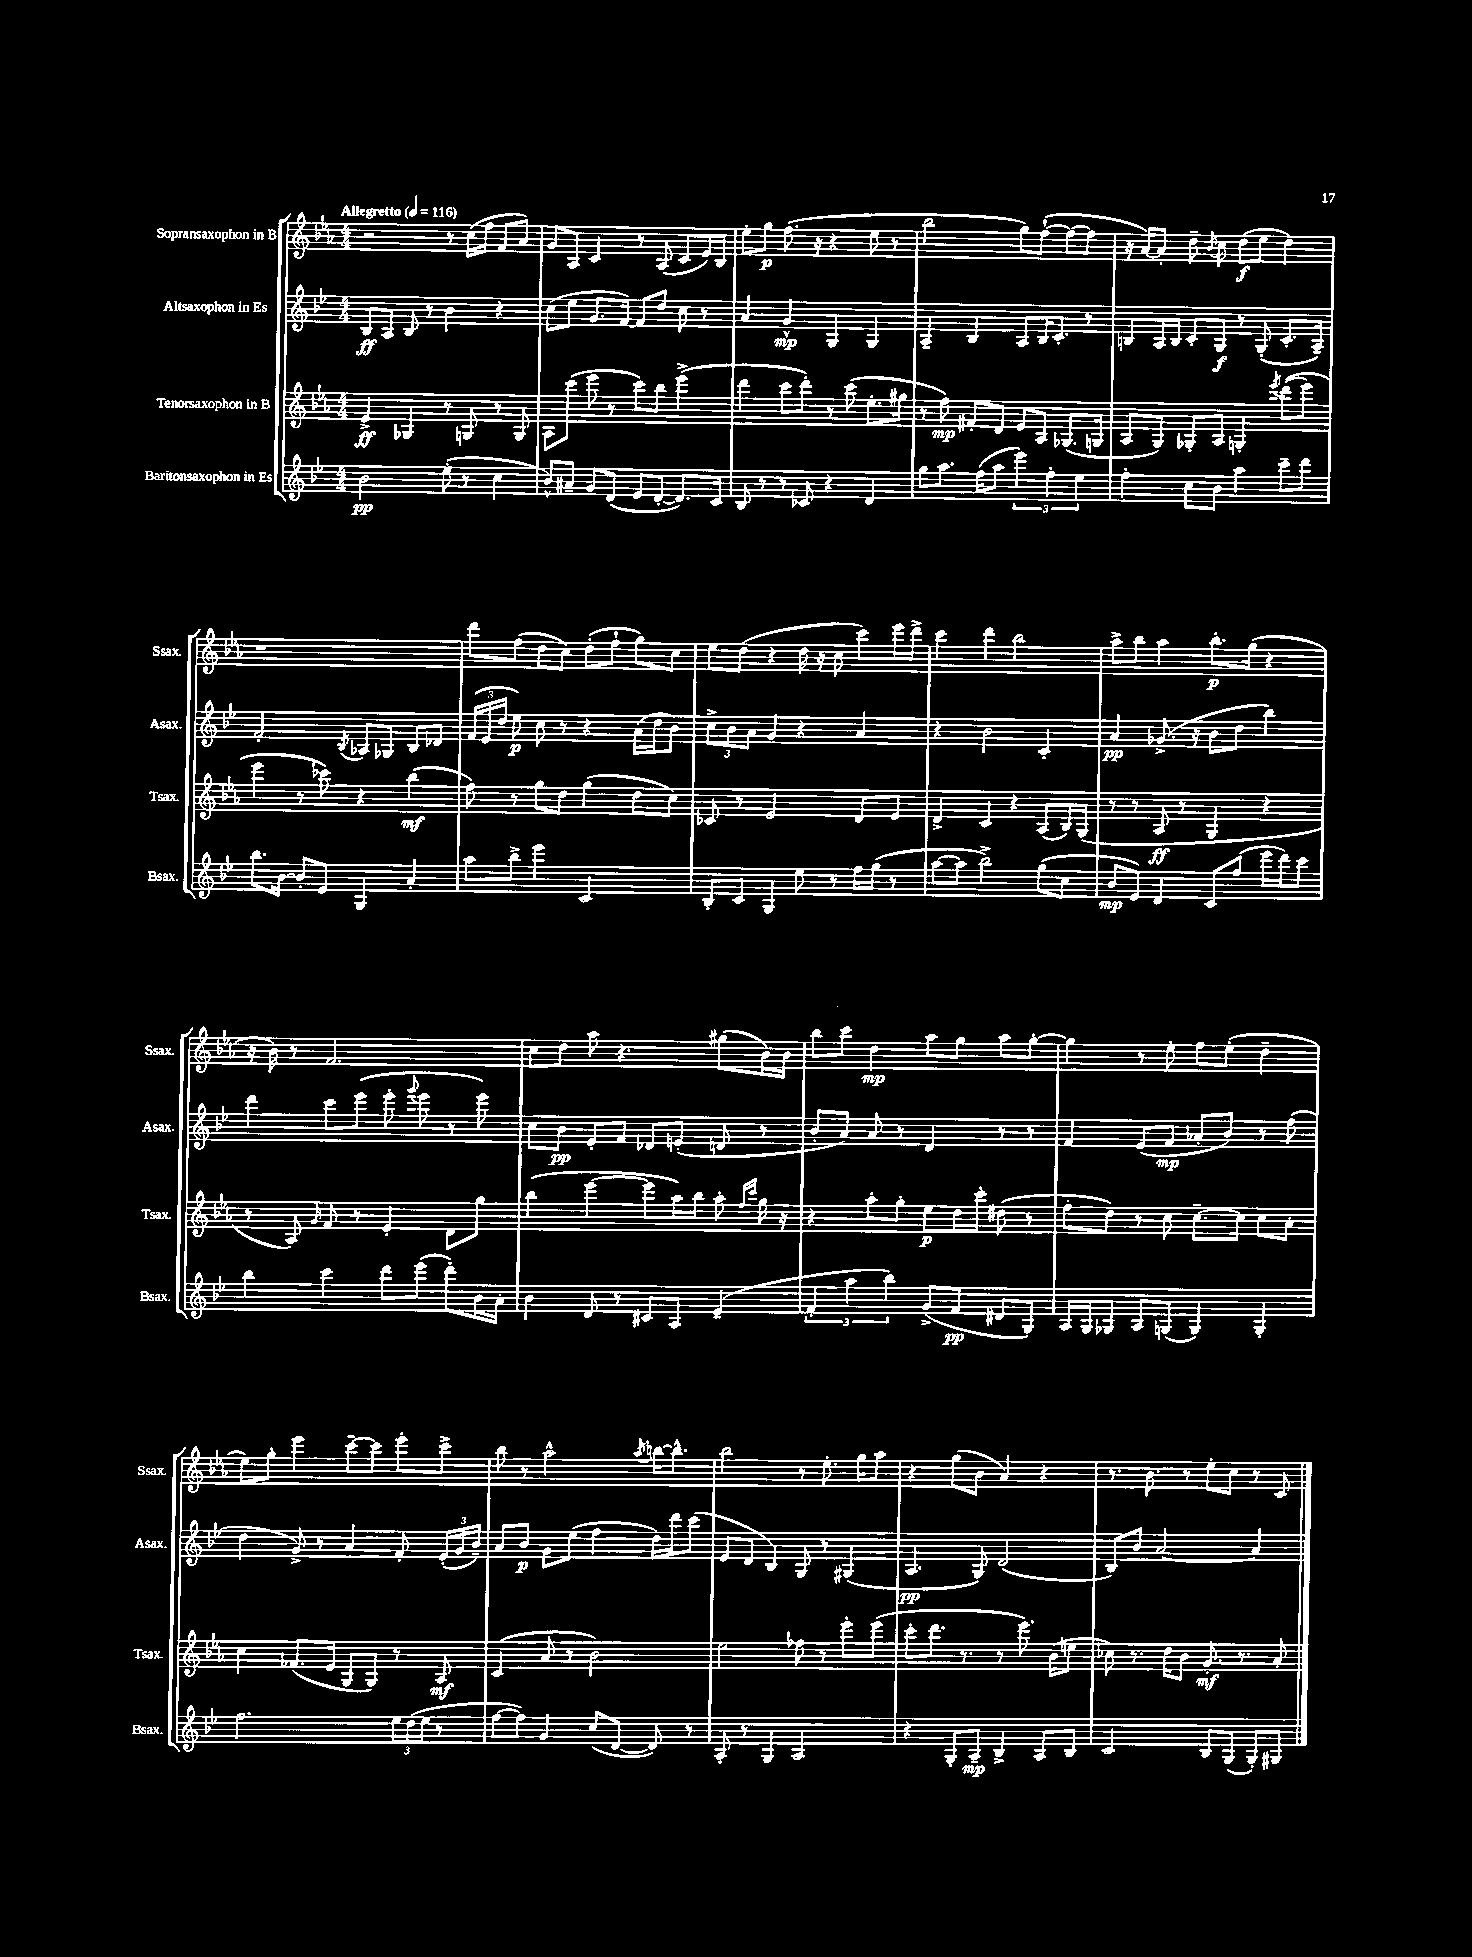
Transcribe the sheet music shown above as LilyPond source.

<<
\new StaffGroup <<
\new Staff = "s0" \with { instrumentName = "Sopransaxophon in B" shortInstrumentName = "Ssax." } {
    \clef treble \key ees \major \numericTimeSignature \time 4/4 \tempo "Allegretto" 4 = 116
    \autoBeamOff r2 r8 c''16[( f''16] f'8[ aes'8]) |
    g'8[ aes8] c'4 r8 aes8( c'8[ ees'16) bes16] |
    ees''8[-. g''8]\p f''8.( r16 r4 ees''8 r8 |
    bes''2 g''8[) f''8]~-!( f''8[~ f''8] |
    r16 aes'16[~) aes'8]-. d''8-- \acciaccatura { bes'8 } c''8 d''8[\f( ees''8] d''4) |
    r1 |
    d'''8[ f''8]( d''8[ c''8]) d''8[-.( f''8]-! g''8[) c''8] |
    ees''8[ d''8]( r4 d''16 r16 c''8 c'''8[) ees'''16 d'''16]-> |
    c'''4 d'''4 bes''2 |
    aes''8[-> bes''8] aes''4 bes''8.[-.\p g''16]( r4 |
    r16 bes'16) r8 f'2. |
    c''8[ d''8] aes''8 r4. gis''8[( bes'16) bes'16] |
    bes''8[ c'''8] d''4\mp aes''8[ g''8] aes''8[ g''8]~-. |
    g''4 r8 ees''8-. f''8[ ees''8]-.( d''4-- |
    ees''8[) g''8]-. ees'''4 c'''8[~-- c'''8] ees'''8[-. c'''8]-> |
    bes''8 r8 aes''2-^ \acciaccatura { aes''8 } b''16[~ b''8.]-^ |
    bes''2 r8 ees''8.-. g''16[ aes''8] |
    r4 g''8[( bes'8] aes'4) r4 |
    r8. bes'8. r8 ees''8[-. c''8] r8 c'8 \bar "|." |
}
\new Staff = "s1" \with { instrumentName = "Altsaxophon in Es" shortInstrumentName = "Asax." } {
    \clef treble \key bes \major \numericTimeSignature \time 4/4
    \autoBeamOff bes8[\ff a8] bes8 r8 bes'4 r4 |
    c''8[( ees''8] g'8.[ f'16]~) f'8[ d''8] c''8 r8 |
    a'4 g'4-^\mp g4 g4 |
    a4-- bes4 a8[ bes16 c'8.]-. r8 |
    b8[ a16 b16] c'8[-. g8]\f r8 g8-.( c'8.[-. a16]--) |
    f'2-. \acciaccatura { bes8 } aes8[ ges8] bes8[ des'8] |
    \tuplet 3/2 { f'16[( ees'16 d''16] } ees''8\p) c''8 r8 r4 a'16[( d''16 bes'8]) |
    \tuplet 3/2 { c''8[-> bes'8 a'8] } g'4 r4 a'4 |
    r4 bes'2 c'4-. |
    a'4\pp ges'8.->( r16 bes'8[ d''8] bes''4) |
    d'''4 c'''8[ ees'''8]( ees'''8-. \appoggiatura { g'''8 } ees'''8 r8 ees'''8) |
    c''8[ bes'8]\pp ees'8[-. f'8] des'8[ e'8]-.( d'8 r8 |
    bes'8[-. a'8]) a'8 r8 d'4 r8 r8 |
    f'4 ees'8[( f'8]\mp aes'8[-. bes'8]) r8 f''8( |
    d''4 g'8->) r8 a'4 f'8-. \tuplet 3/2 { ees'16[-.( g'16 bes'16]--) } |
    a'8[ bes'8]\p g'8[ ees''8]( f''4 d''16[) d'''16 c'''8]( |
    ees'8[ d'8] bes4) g8 r8 gis4( |
    a4.\pp g8) d'2( |
    bes8[) bes'8] a'2~ a'4 \bar "|." |
}
\new Staff = "s2" \with { instrumentName = "Tenorsaxophon in B" shortInstrumentName = "Tsax." } {
    \clef treble \key ees \major \numericTimeSignature \time 4/4
    \autoBeamOff ees'4->\ff ges4 r8 g8 r8 g8 |
    aes8[ c'''8]( ees'''8 r8 c'''8[) bes''8] ees'''4->( |
    d'''4 c'''8[ d'''8]-.) r8 c'''8( ees''8.[-. gis''16] |
    r8 f''8\mp) fis'8[-. d'8] ees'8[ aes8] ges8.[( g16] |
    aes8[ g8]) ges8[-. aes8] g4-. \acciaccatura { ees'''8 } d'''8[(\( ees'''8]) |
    ees'''4 r8 ces'''8\) r4 bes''4\mf( |
    f''8) r8 g''8[ d''8] g''4( d''8[ c''8]) |
    ces'8 r8 ees'2 d'8[ ees'8] |
    d'4-> c'4 r4 aes8[( bes16) g16]( |
    r8 r8 aes8\ff r8 g4 r4 |
    r8 aes8) \grace { g'16 } f'8 r8 ees'4-. d'8[ g''8] |
    bes''4( ees'''4~ ees'''8[ aes''16) bes''16] aes''8-. \grace { f''16[ c'''16] } g''16 r16 |
    r4 aes''8[-. g''8]-. ees''8[\p d''16 c'''16]-. dis''8( r8 |
    f''8[-. d''8]) r8 c''8 c''8.[~-- c''16] c''8[ aes'8]-. |
    c''4 fes'8.[( ees'16] g8[ g8]) r8 aes8\mf |
    c'4( aes'8 r8 bes'2) |
    ees''2 fes''8 r8 ees'''8[-. ees'''8]( |
    c'''8[-. d'''8.] r8. r8 ees'''8.) bes'16[( e''8] |
    ces''8) r8. d''16[ bes'8] g'8.-.\mf r8. aes'8-. \bar "|." |
}
\new Staff = "s3" \with { instrumentName = "Baritonsaxophon in Es" shortInstrumentName = "Bsax." } {
    \clef treble \key bes \major \numericTimeSignature \time 4/4
    \autoBeamOff bes'2\pp ees''8-.( r8 c''4 |
    bes'8[-^) ais'8]-- g'8[ d'8]( ees'8[ d'8]~-. d'8.[) c'16] |
    bes8 r8 r8 ces'8 r4 d'4 |
    g''8[ a''8.] f''16[( a''8] \tuplet 3/2 { ees'''4) f''4-. ees''4 } |
    f''4-. c''8[ bes'8] a''4 c'''8[-- d'''8] |
    bes''8.[ bes'16]~ bes'8[-. ees'8] g4 a'4-. |
    a''8[ bes''8]-> ees'''4 c'2 |
    bes8[-. c'8] g4 ees''8 r8 f''16[ g''16]( r8 |
    a''8[~ a''8] bes''2->) g''8[( c''8] |
    bes'8[\mp ees'8]) d'4 c'8[ f''8]( ees'''16[ d'''16) c'''8] |
    bes''4 c'''4 d'''8[ ees'''8]( d'''8[-.) bes'16 a'16]-. |
    bes'4 d'8 r8 cis'8[ a8] ees'4--( |
    \tuplet 3/2 { f'4-. a''4 bes''4) } g'8[->( f'8]\pp dis'8[ g8]) |
    a16[ g16 ges8] a8[ g8]( g4) g4-. |
    f''2. \tuplet 3/2 { ees''16[ d''16( ees''16] } r8 |
    f''8[~ f''8]) g'4 c''8[( d'8]~ d'8) r8 |
    a8-. r8 g4 a2 |
    r4 g8[-. a8]--\mp bes4-> a8[ bes8] |
    c'2 bes8[ g8]( g8[-.) gis8] \bar "|." |
}
>>
>>
\layout { \context { \Score \remove "Bar_number_engraver" } }
